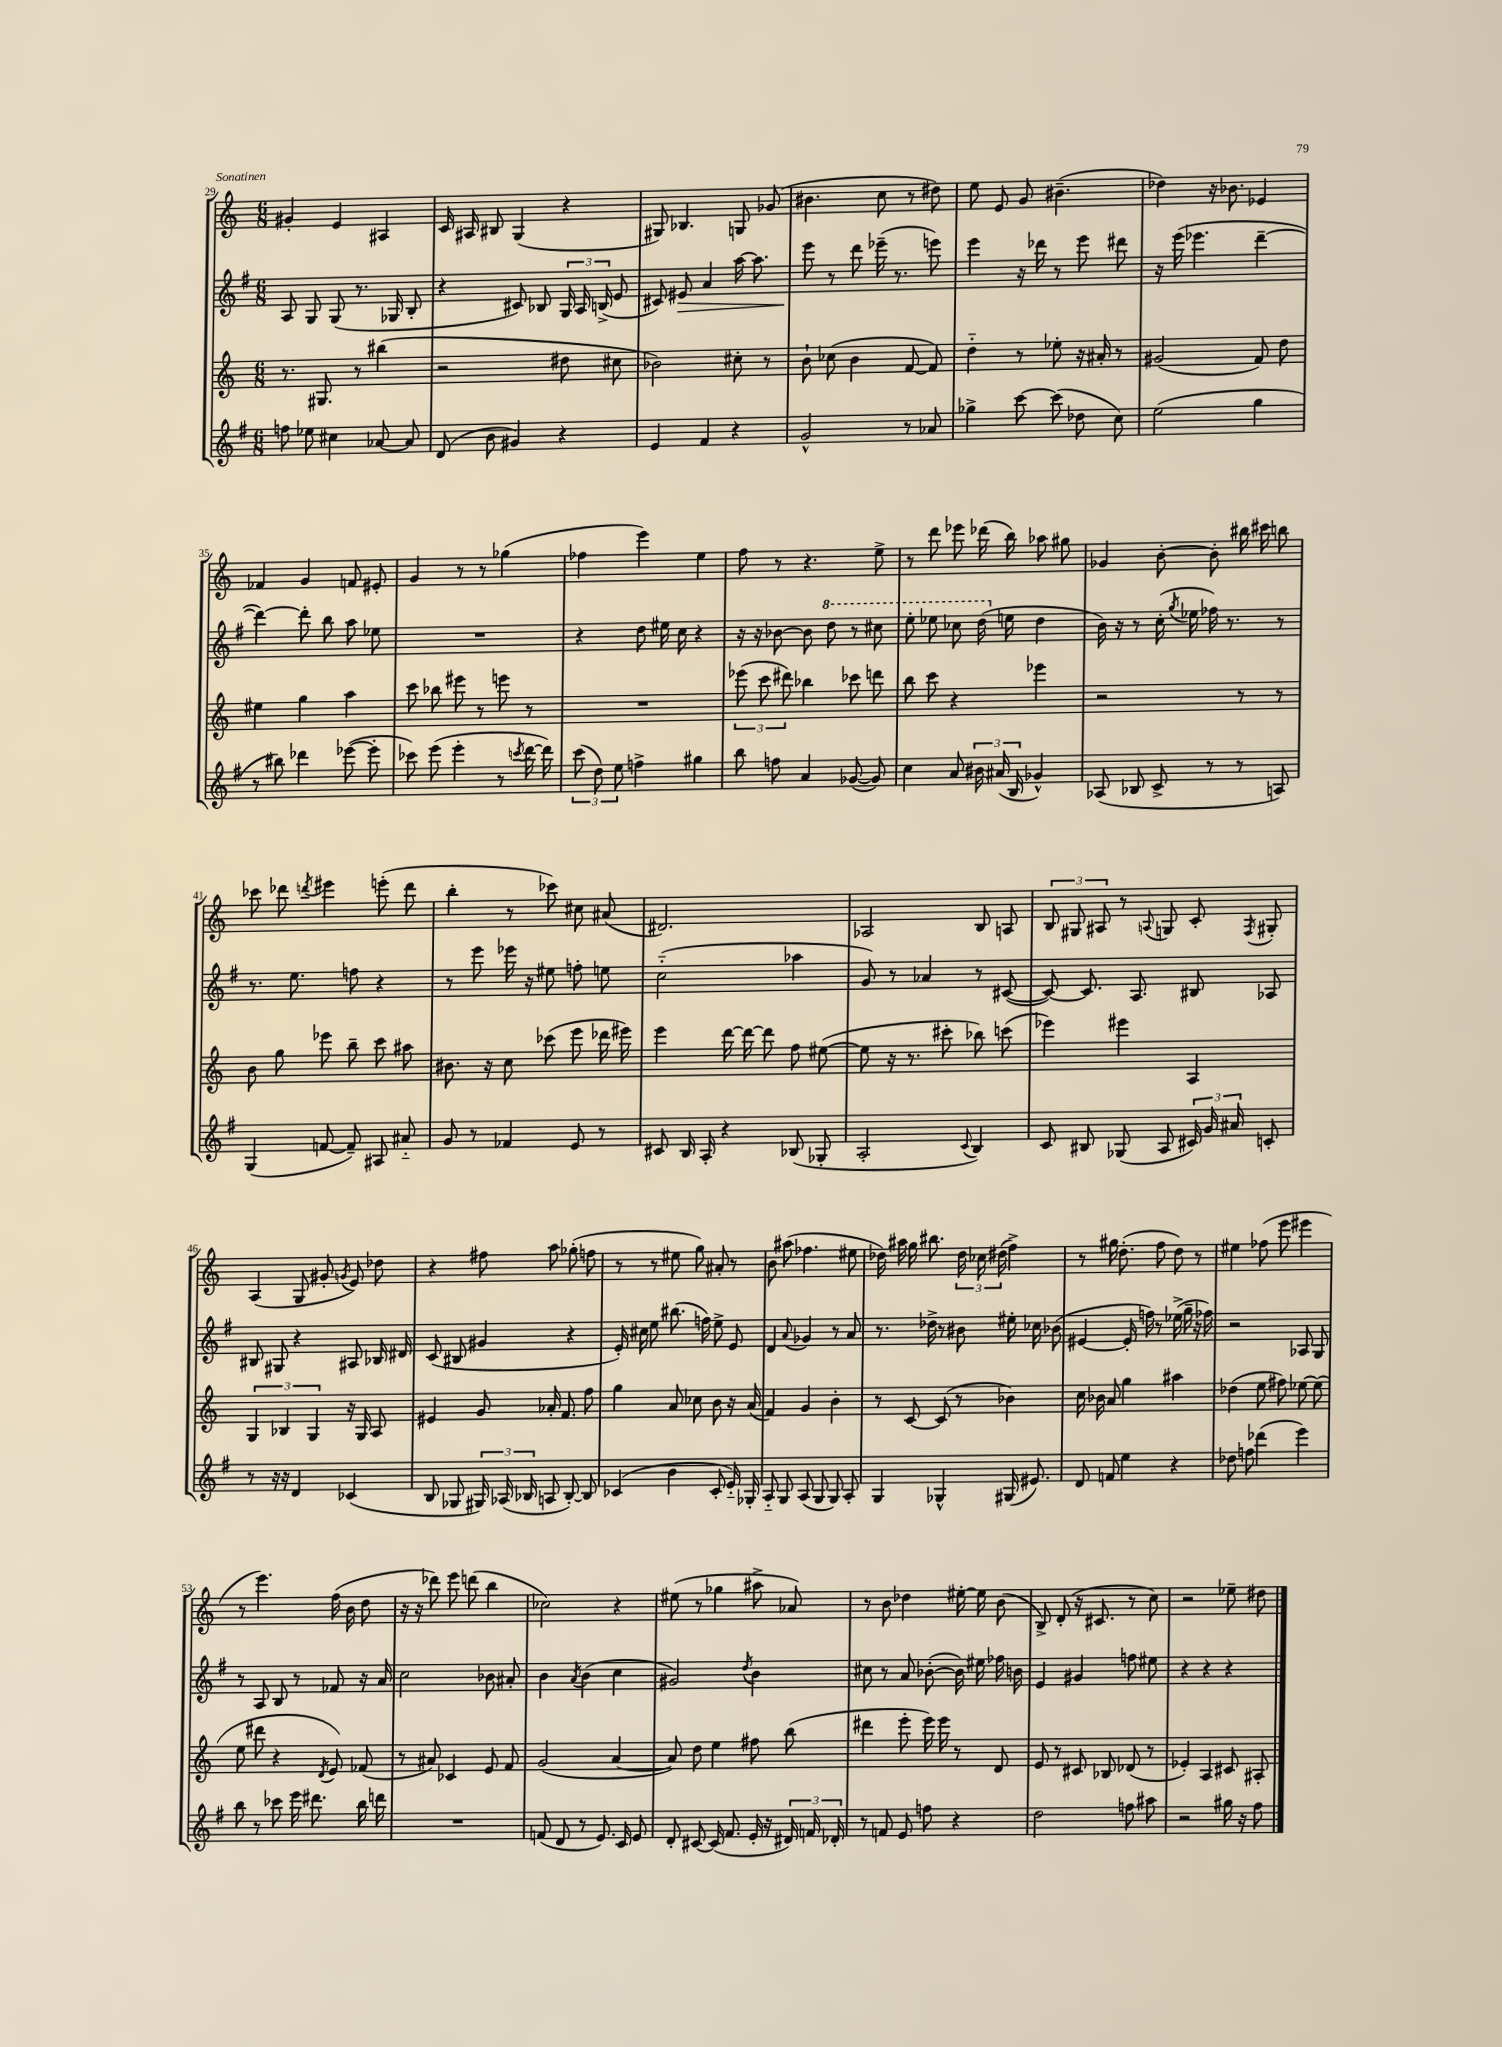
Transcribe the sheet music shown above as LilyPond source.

<<
\new StaffGroup <<
\new Staff = "s0" {
    \clef treble \key c \major \numericTimeSignature \time 6/8
    \autoBeamOff gis'4-. e'4 ais4 |
    c'16 ais16 bis8 g4( r4 |
    gis8) bes4. g8 ges'8( |
    bis'4. c''8 r8 dis''8) |
    e''8 e'8 g'8 bis'4.--( |
    des''4) r16 bes'8. ees'4 |
    fes'4 g'4 f'8 eis'8-. |
    g'4 r8 r8 ges''4( |
    fes''4 e'''4) e''4 |
    f''8 r8 r4. e''8-> |
    r8 d'''8 ees'''8 des'''16( b''16) aes''8 gis''8 |
    ges'4 b'8~-. b'8-. bis''16 cis'''16 b''8 |
    ces'''8 des'''8 \acciaccatura { d'''8 } eis'''4 e'''8-.( d'''8 |
    b''4-. r8 ces'''8) cis''8 ais'8( |
    dis'2.) |
    aes2 b8 a8 |
    \tuplet 3/2 { b8 gis8 ais8 } r8 \appoggiatura { a8 } g8 c'8-. \acciaccatura { f8 } gis8-. |
    a4( g8 gis'8-. \acciaccatura { g'8 } e'8) des''8 |
    r4 fis''8 a''8 ges''8-.( f''8 |
    r8 r8 eis''8 g''8) ais'8-. r8 |
    b'8 ais''8( fes''4. eis''8 |
    des''16) ais''16 g''16 bis''8. \tuplet 3/2 { des''16 ces''16 dis''16( } f''4->) |
    r8 gis''16 d''8.-.( f''8 d''8) r8 |
    eis''4 fes''8( e'''8 eis'''4 |
    r8 e'''4.) f''16( b'16 d''8 |
    r16 r16 des'''8) e'''8 d'''8( b''4 |
    ces''2) r4 |
    eis''8( r8 ges''4 ais''8-> aes'8) |
    r8 b'8 des''4 eis''16~-. eis''16 b'8( |
    b8->) d'8-.( r16 cis'8. r8 c''8) |
    r2 ees''8-- dis''8 \bar "|." |
}
\new Staff = "s1" {
    \clef treble \key g \major \numericTimeSignature \time 6/8
    \autoBeamOff a8 g8 g8( r8. ges16 b8-. |
    r4 cis'8) bes8 \tuplet 3/2 { g16 a16 b16->( } e'8 |
    cis'8) eis'8\> a'4 a''16~ a''8. |
    e'''8\! r8 d'''8 ees'''16--( r8. e'''8) |
    e'''4 r16 des'''16 r8 e'''8 dis'''8 |
    r16 e'''16( ees'''4. d'''4~-- |
    d'''4~) d'''8-. b''8 a''8 ees''8 |
    R2. |
    r4 d''8 eis''16 c''16 r4 |
    r16 r16 bes'8~ bes'8 \ottava #1 d'''8 r8 cis'''8 |
    e'''8-. ees'''8 ces'''8 d'''16( \ottava #0 e''!16 d''4 |
    b'16) r16 r8 c''16-.( \acciaccatura { g''8 } ees''16 fes''16) r8. r8 |
    r8. e''8. f''8 r4 |
    r8 e'''8 ees'''16 r16 eis''8 f''8-. e''8 |
    c''2-_( aes''4 |
    g'8) r8 aes'4 r8 cis'8~( |
    cis'8~) cis'8. a8. bis8 aes8 |
    bis8 gis8 r4 ais8 bes16 dis'16 |
    c'8( bis8 gis'4 r4 |
    e'16-.) cis''16 e''8 bis''8.( f''16) e''8-> e'8 |
    d'4 \appoggiatura { a'8 } ges'4 r8 a'8 |
    r8. des''16-> r8 bis'8 eis''16-. ces''16 bes'8( |
    eis'4~ eis'16-. f''16) r8 ees''16->( g''16-- r16 fes''16) |
    r2 aes8 g8 |
    r8 a8 b8 r8 fes'8 r16 a'16 |
    c''2 bes'8 ais'8-. |
    b'4 \acciaccatura { a'8 } b'4( c''4 |
    gis'2) \acciaccatura { d''8 } b'4 |
    cis''8 r8 a'8 bes'8~-.( bes'16) eis''16 fes''16 b'16 |
    e'4 gis'4 f''8 eis''8 |
    r4 r4 r4 \bar "|." |
}
\new Staff = "s2" {
    \clef treble \key c \major \numericTimeSignature \time 6/8
    \autoBeamOff r8. gis8. r8 bis''4( |
    r2 dis''8 cis''8 |
    bes'2) cis''8-. r8 |
    b'8-! ces''8( b'4 f'8~ f'8) |
    d''4-_ r8 ees''8-. r16 ais'16-. r8 |
    gis'2( f'8) d''8 |
    eis''4 g''4 a''4 |
    c'''8 bes''8 eis'''8 r8 e'''8 r8 |
    R2. |
    \tuplet 3/2 { ees'''8( c'''8 dis'''8) } bes''4 ces'''8 d'''8 |
    b''8 c'''8 r4 ees'''4 |
    r2 r8 r8 |
    b'8 g''8 ees'''8 b''8-- c'''8 ais''8 |
    bis'8. r16 c''8 ces'''8( e'''8 des'''16 eis'''16) |
    e'''4 d'''16~ d'''16~ d'''8 f''8 eis''8~( |
    eis''8 r16 r8. cis'''8-. bes''8) c'''8( |
    ees'''4) eis'''4 a4 |
    \tuplet 3/2 { g4 bes4 g4 } r16 g16 a8 |
    eis'4 g'8 aes'16-. f'8. f''8 |
    g''4 a'8 ces''8 b'8 r16 a'16( |
    f'4) g'4 b'4-. |
    r8 c'8~ c'8( r8 bes'4) |
    c''16 bes'16 a'8 g''4 ais''4 |
    des''4( e''8 fis''8) ees''8~ ees''8( |
    e''8 dis'''8 r4 \acciaccatura { d'8 } e'8) fes'8( |
    r8 ais'8) ces'4 e'8 f'8 |
    g'2( a'4~ |
    a'8) d''8 e''4 fis''8 b''8( |
    dis'''4 e'''8-. e'''16) e'''16 r8 d'8 |
    e'8 r8 cis'8 bes8 des'8( r8 |
    ees'4-.) a4 cis'8 ais8-. \bar "|." |
}
\new Staff = "s3" {
    \clef treble \key g \major \numericTimeSignature \time 6/8
    \autoBeamOff f''8 ees''8 cis''4 aes'8~ aes'8 |
    d'8( b'8 gis'4) r4 |
    e'4 fis'4 r4 |
    g'2-^ r8 aes'8 |
    ges''4-> c'''8~ c'''8( des''8 c''8) |
    e''2( g''4 |
    r8 bis''8) des'''4 ees'''8~( ees'''8-. |
    ces'''8) e'''8( e'''4-. r8 \acciaccatura { c'''8 } d'''16~ d'''16) |
    \tuplet 3/2 { c'''8( d''8) e''8 } f''4-> gis''4 |
    b''8 f''8 a'4 ges'8~( ges'8) |
    c''4 a'8 \tuplet 3/2 { bis'16 ais'16( b16 } ges'4-^) |
    aes8( bes8 c'8-> r8 r8 a8) |
    g4( f'8~ f'8--) ais8 ais'8-_ |
    g'8 r8 fes'4 e'8 r8 |
    cis'8 b16 a16-. r4 bes8( ges8-. |
    a2-. \appoggiatura { c'8 } b4) |
    c'8 bis8 ges8( a8 \tuplet 3/2 { cis'16) g'16 ais'16 } c'8-. |
    r8 r16 r16 d'4 ces'4( |
    b8 ges8 \tuplet 3/2 { gis16) aes16( bes16 } a8 bes8~-.) bes8 |
    ces'4( b'4 ces'8-. e'16-_) ges16-. |
    a8-_ g8 a8( g8 g8) a8-. |
    g4 ges4-^ gis16( eis'8.) |
    d'8 f'8 e''4 r4 |
    des''8 f''8 des'''4( e'''4) |
    b''8 r8 ces'''8 e'''16 dis'''8. b''16 d'''16 |
    R2. |
    f'8( d'8 r8 e'8.) c'16 e'8 |
    d'8-. cis'8~ cis'16( fis'8. e'16-. r16 \tuplet 3/2 { dis'16) f'16 des'16-. } |
    r8 f'8 e'8 f''8 r4 |
    d''2 f''8 ais''8 |
    r2 gis''16 r16 fis''8 \bar "|." |
}
>>
>>
\layout { \context { \Score currentBarNumber = #29 } }
